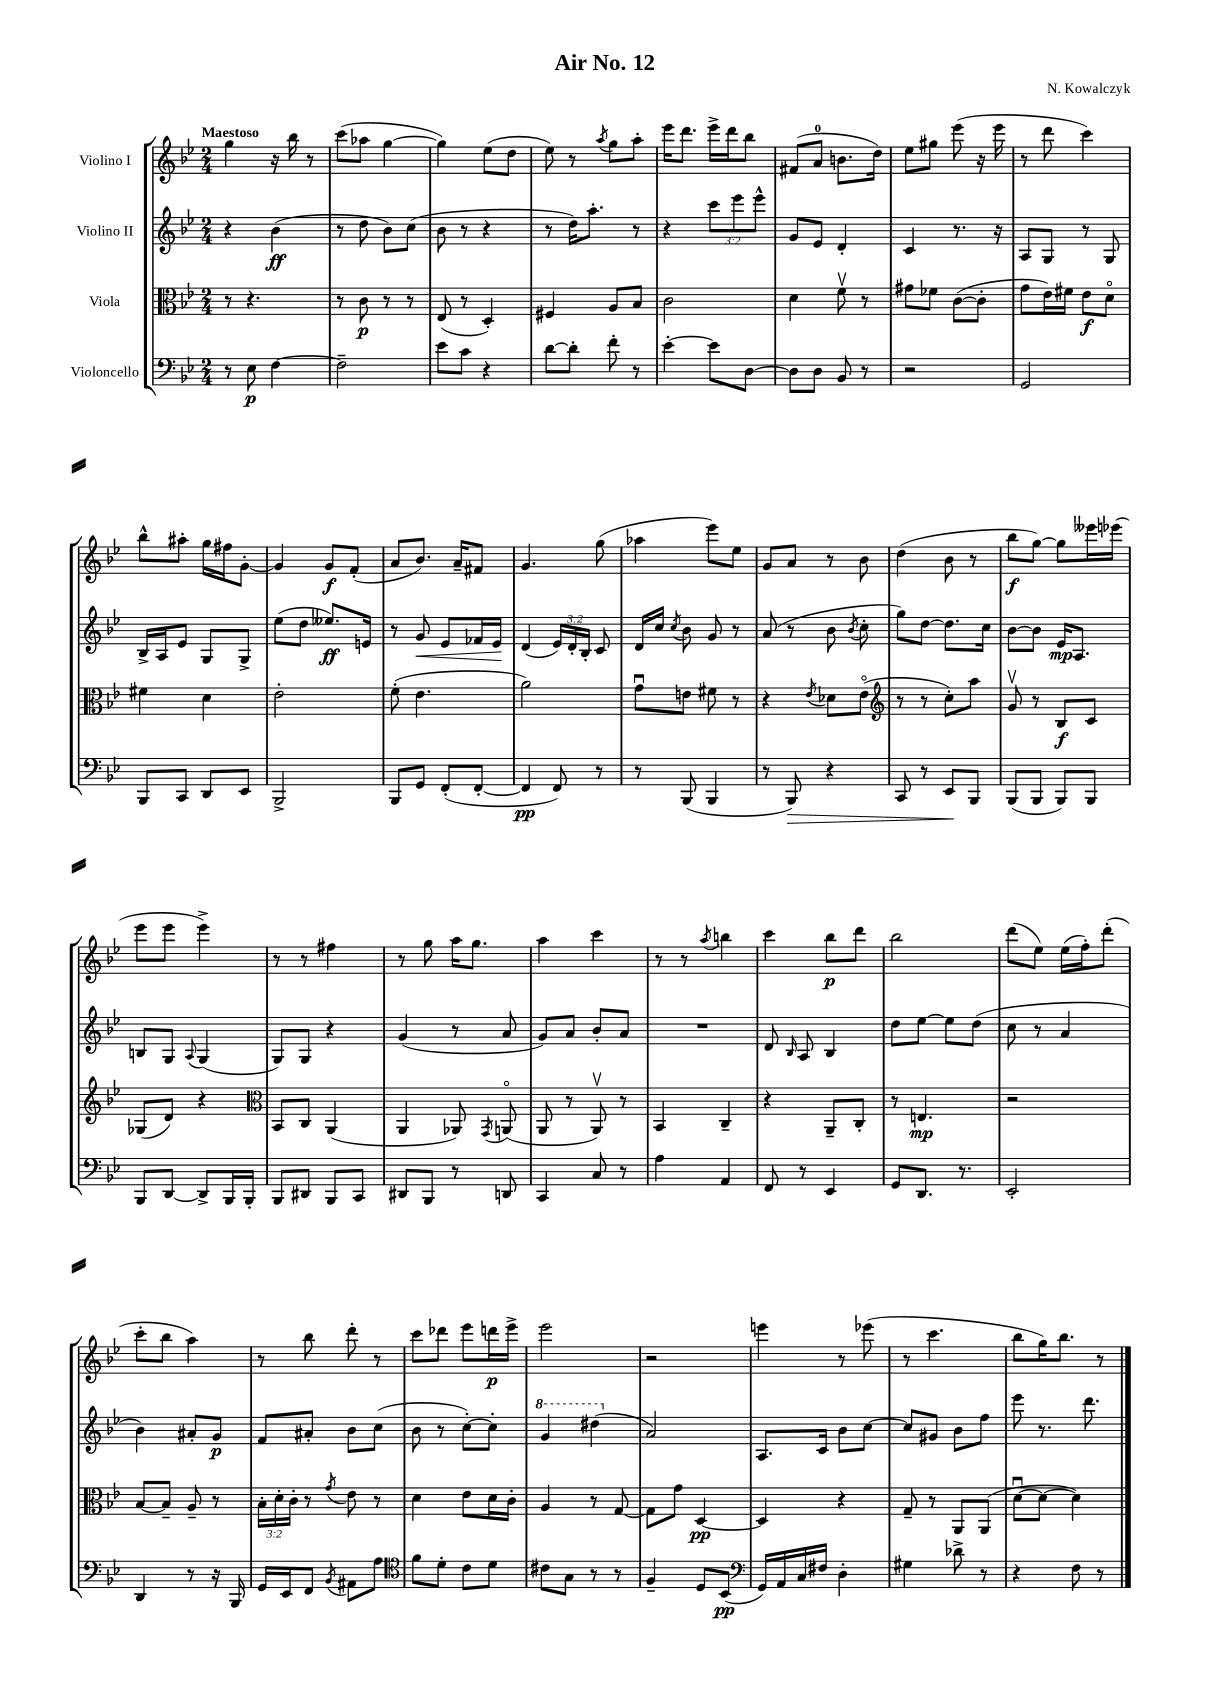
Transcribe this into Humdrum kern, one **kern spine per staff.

**kern	**kern	**kern	**kern
*staff4	*staff3	*staff2	*staff1
*clefF4	*clefC3	*clefG2	*clefG2
*k[b-e-]	*k[b-e-]	*k[b-e-]	*k[b-e-]
*M2/4	*M2/4	*M2/4	*M2/4
8r	8r	4r	4gg
8E-	4.r	.	.
[4F	.	(4b-	16r
.	.	.	16bb-
.	.	.	8r
=	=	=	=
2F~]	8r	8r	(8ccc
.	8c	8dd	8aa-
.	8r	8b-)	[4gg
.	8r	(8cc	.
=	=	=	=
8e-	(8E-	8b-	4gg])
8c	8r	8r	.
4r	4D')	4r	(8ee-
.	.	.	8dd
=	=	=	=
[8d	4F#	8r	8ee-)
8d']	.	16dd)	8r
.	.	8.aa'	.
.	.	.	8qaa
8f'	8A	.	8gg
8r	8B-	8r	8aa'
=	=	=	=
[4e-'	2c	4r	16eee-
.	.	.	8.ddd
8e-]	.	12ccc	16eee-^
.	.	.	16ddd
.	.	12eee-	.
[8D	.	.	8bb-
.	.	12eee-^^	.
=	=	=	=
8D]	4d	8g	(8f#
8D	.	8e-	8a
8BB-	8fv	4d'	8.b
8r	8r	.	.
.	.	.	16dd)
=	=	=	=
2r	8g#	4c	8ee-
.	8f-	.	8gg#
.	([8c	8.r	(8eee-
.	8c']	.	16r
.	.	16r	16eee-
=	=	=	=
2GG	8g	8A	8r
.	16e-)	8G	8ddd
.	16f#	.	.
.	8e-	8r	4ccc)
.	8do	8G	.
=	=	=	=
8BBB-	4f#	16B-^	8bb-^^
.	.	16A	.
8CC	.	8e-	8aa#'
8DD	4d	8G	16gg
.	.	.	16ff#
8EE-	.	8G^	[8g'
=	=	=	=
2BBB-^	2e-'	(8ee-	4g]
.	.	8dd	.
.	.	8.ee--)	8g
.	.	.	(8f'
.	.	16e	.
=	=	=	=
8BBB-	(8f'	8r	8a
8GG	4.e-	8g	8.b-)
(8FF'	.	8e-	.
.	.	.	16a~
[8FF'	.	16f-	8f#
.	.	16e-	.
=	=	=	=
4FF]	2a)	(4d	4.g
8FF)	.	24e-)	.
.	.	24d'	.
.	.	24B-'	.
8r	.	8c	(8gg
=	=	=	=
8r	8gu	16d	4aa-
.	.	16cc	.
.	.	8qcc	.
(8BBB-	8e	8b-	.
4BBB-	8f#	8g	8eee-)
.	8r	8r	8ee-
=	=	=	=
8r	4r	(8a	8g
8BBB-)	.	8r	8a
.	8qe-	.	.
4r	8d-	8b-	8r
.	.	8qb-	.
.	(8e-o	8cc'	8b-
=	=	=	=
*	*clefG2	*	*
8CC	8r	8gg)	(4dd
8r	8r	[8dd	.
8EE-	8cc')	8.dd]	8b-
8BBB-	8aa	.	8r
.	.	16cc	.
=	=	=	=
(8BBB-	8gv	[8b-	8bb-
8BBB-	8r	8b-]	[8gg)
8BBB-)	8B-	16e-	8gg]
.	.	8.A	.
8BBB-	8c	.	16eee--
.	.	.	(16eee-
=	=	=	=
8BBB-	(8G-	8B	8eee-
[8DD	8d)	8G	8eee-
.	.	8qqA	.
8DD^]	4r	(4G	4eee-^)
16BBB-	.	.	.
16BBB-'	.	.	.
=	=	=	=
*	*clefC3	*	*
8BBB-	8BB-	8G)	8r
8DD#	8C	8G	8r
8BBB-	(4AA	4r	4ff#
8CC	.	.	.
=	=	=	=
8DD#	4AA	(4g	8r
8BBB-	.	.	8gg
8r	8AA-)	8r	16aa
.	.	.	8.gg
.	8qGG	.	.
8DD	(8AAo	8a	.
=	=	=	=
4CC	8AA	8g)	4aa
.	8r	8a	.
8C	8AAv)	8b-'	4ccc
8r	8r	8a	.
=	=	=	=
4A	4BB-	2r	8r
.	.	.	8r
.	.	.	8qaa
4AA	4C~	.	4bb
=	=	=	=
8FF	4r	8d	4ccc
.	.	16qqB-	.
8r	.	8A	.
4EE-	8AA~	4B-	8bb-
.	8C'	.	8ddd
=	=	=	=
8GG	8r	8dd	2bb-
8.DD	4.E	[8ee-	.
.	.	8ee-]	.
8.r	.	.	.
.	.	(8dd	.
=	=	=	=
2EE-'	2r	8cc	(8ddd
.	.	8r	8ee-)
.	.	4a	(16ee-
.	.	.	16ff')
.	.	.	(8ddd'
=	=	=	=
4DD	[8B-	4b-)	8ccc'
.	8B-~]	.	8bb-
8r	8A~	8a#'	4aa)
16r	8r	8g	.
16BBB-	.	.	.
=	=	=	=
16GG	24B-'	8f	8r
.	24d'	.	.
16EE-	.	.	.
.	24c'	.	.
8FF	8r	8a#'	8bb-
8qBB-	8qg	.	.
8AA#	8e-	8b-	8ddd'
8A	8r	(8cc	8r
=	=	=	=
*clefC4	*	*	*
8f	4d	8b-	8ccc
8d'	.	8r	8ddd-
8c	8e-	[8cc')	8eee-
8d	16d	8cc']	16ddd
.	16c'	.	16eee-^
=	=	=	=
8c#	4A	4gg	2eee-
8G	.	.	.
8r	8r	(4ddd#	.
8r	[8G	.	.
=	=	=	=
4F~	8G]	2a)	2r
.	8g	.	.
8D	[4D	.	.
(8BB-	.	.	.
=	=	=	=
*clefF4	*	*	*
16GG)	4D]	8.A	4eee
16AA	.	.	.
16C	.	.	.
16F#	.	16c	.
4D'	4r	8b-	8r
.	.	[8cc	(8eee-
=	=	=	=
4G#	8G~	8cc]	8r
.	8r	8g#	4.ccc
8d-^	8AA	8b-	.
8r	(8AA	8ff	.
=	=	=	=
4r	[8du	8eee-	8bb-
.	8d_	8.r	16gg)
.	.	.	8.bb-
8F	4d])	.	.
.	.	8.ddd	.
8r	.	.	8r
==	==	==	==
*-	*-	*-	*-
